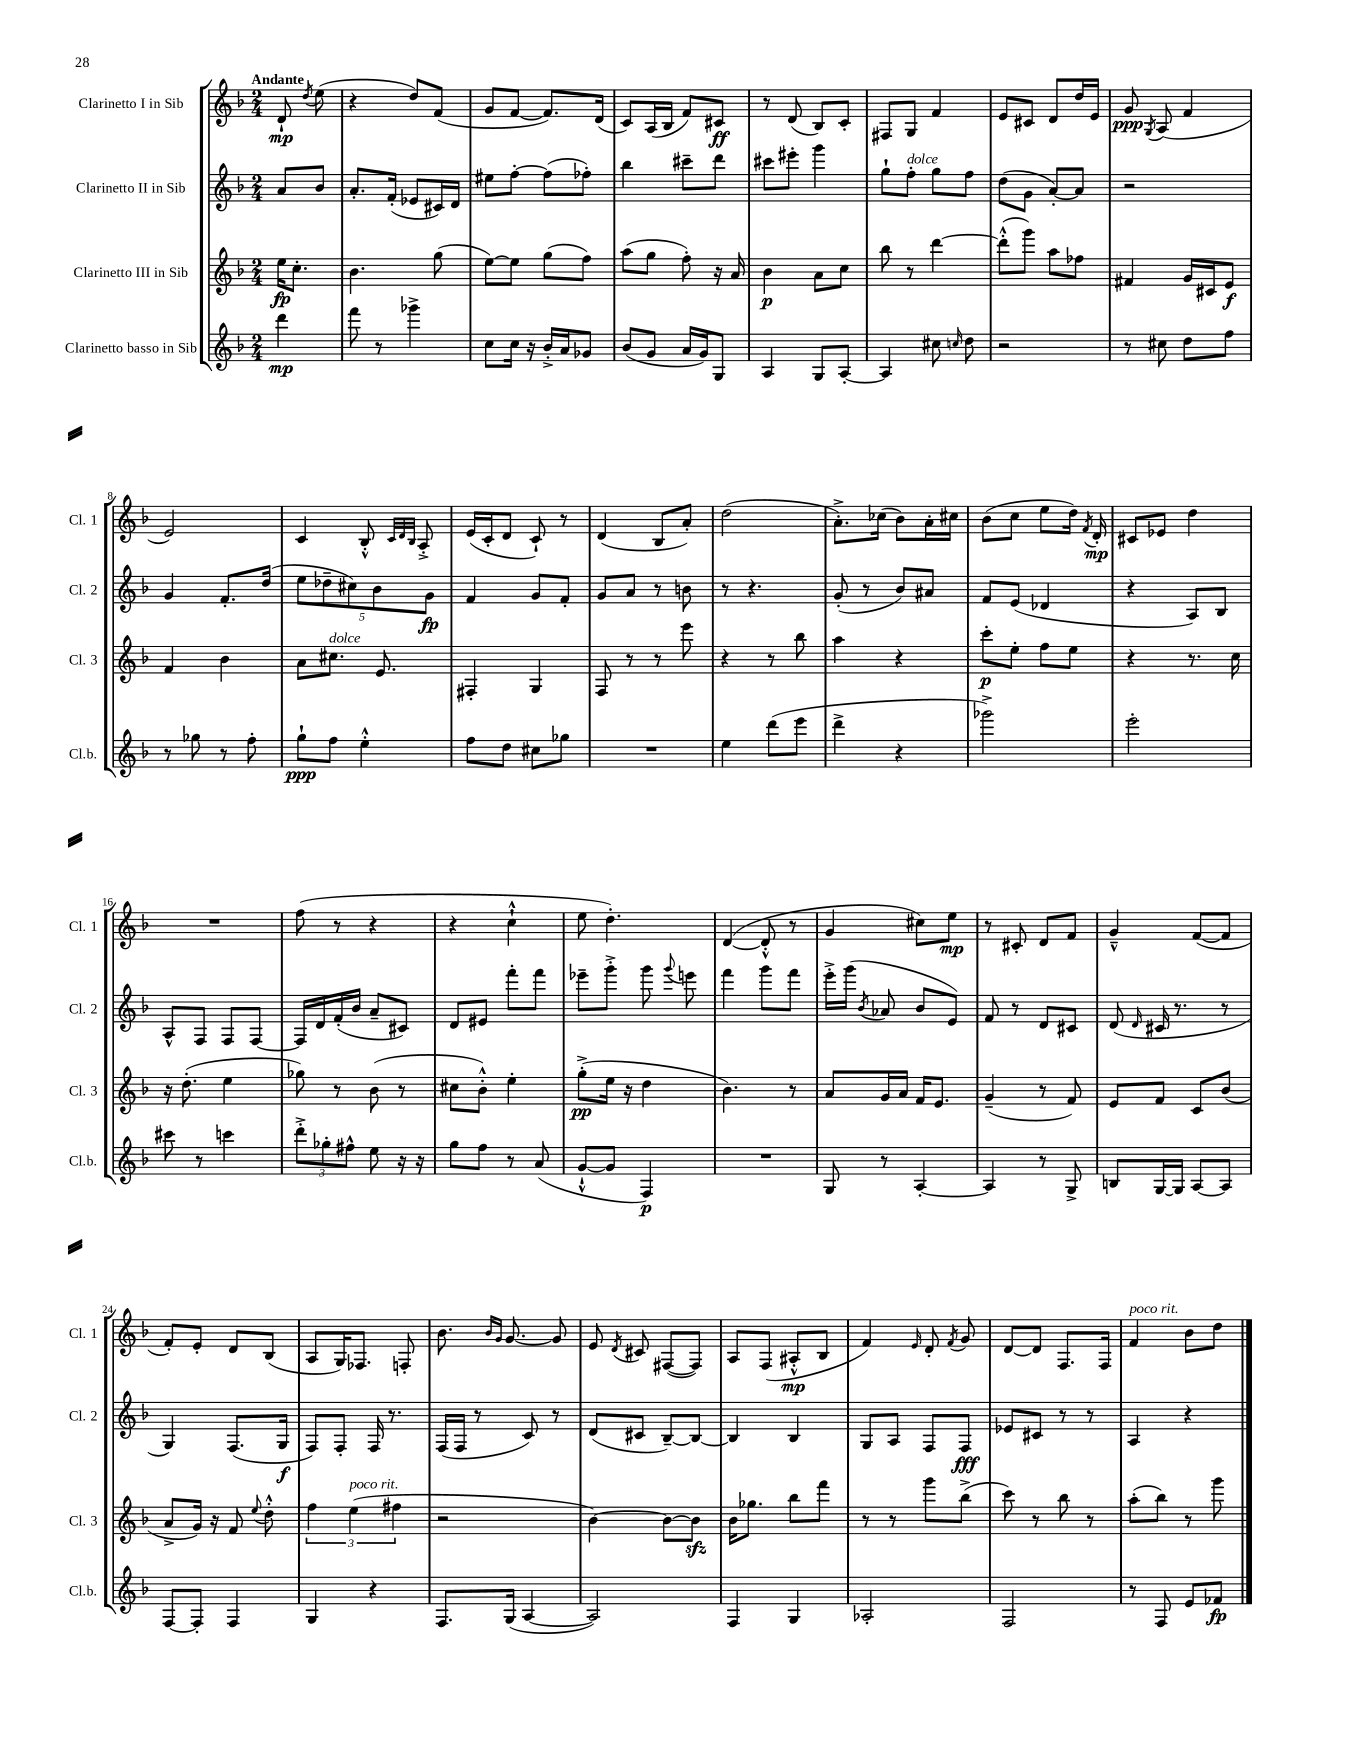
<<
\new StaffGroup <<
\new Staff = "s0" \with { instrumentName = "Clarinetto I in Sib" shortInstrumentName = "Cl. 1" } {
    \clef treble \key f \major \numericTimeSignature \time 2/4 \partial 4 \tempo "Andante"
    \autoBeamOff d'8-!\mp \acciaccatura { d''8 } e''8( |
    r4 d''8[) f'8]( |
    g'8[ f'8]~ f'8.[) d'16]( |
    c'8[) a16( bes16] f'8[) cis'8]\ff |
    r8 d'8( bes8[) c'8]-. |
    fis8[ g8] f'4 |
    e'8[ cis'8] d'8[ d''16 e'16] |
    g'8\ppp \acciaccatura { g8 } a8( f'4 |
    e'2) |
    c'4 bes8-.-^ \grace { c'32[ d'32 bes32] } a8-.-> |
    e'16[( c'16-. d'8] c'8-!) r8 |
    d'4( bes8[ a'8]-.) |
    d''2( |
    a'8.[-.->) ces''16]( bes'8[) a'16-. cis''16] |
    bes'8[( c''8] e''8[ d''16]) \acciaccatura { f'8 } d'16-.\mp |
    cis'8[ ees'8] d''4 |
    R2 |
    f''8( r8 r4 |
    r4 c''4-!-^ |
    e''8 d''4.-.) |
    d'4~( d'8-.-^ r8 |
    g'4 cis''8[) e''8]\mp |
    r8 cis'8-. d'8[ f'8] |
    g'4---^ f'8[~( f'8] |
    f'8[-.) e'8]-. d'8[ bes8]( |
    a8[ g16) fes8.] f8-. |
    bes'8. \grace { bes'16[ g'16] } g'8.~ g'8 |
    e'8 \acciaccatura { d'8 } cis'8 fis8[~( fis8]) |
    a8[ f8]( ais8[-.-^\mp bes8] |
    f'4) \grace { e'16 } d'8-. \acciaccatura { f'8 } g'8 |
    d'8[~ d'8] f8.[ f16] |
    f'4^\markup { \italic "poco rit." } bes'8[ d''8] \bar "|." |
}
\new Staff = "s1" \with { instrumentName = "Clarinetto II in Sib" shortInstrumentName = "Cl. 2" } {
    \clef treble \key f \major \numericTimeSignature \time 2/4 \partial 4
    \autoBeamOff a'8[ bes'8] |
    a'8.[-. f'16]-.( ees'8[ cis'16) d'16] |
    eis''8[ f''8]~-. f''8[( fes''8]-.) |
    bes''4 cis'''8[-- d'''8] |
    cis'''8[ eis'''8]-. g'''4 |
    g''8[-! f''8]-.^\markup { \italic "dolce" } g''8[ f''8] |
    d''8[( g'8] a'8[~-.) a'8] |
    r2 |
    g'4 f'8.[-. d''16]( |
    \tuplet 5/4 { e''8[ des''8-- cis''8) bes'8 g'8]\fp } |
    f'4 g'8[ f'8]-. |
    g'8[ a'8] r8 b'8 |
    r8 r4. |
    g'8-.( r8 bes'8[) ais'8] |
    f'8[ e'8]( des'4 |
    r4 a8[) bes8] |
    a8[-^ f8] f8[ f8]~ |
    f16[ d'16 f'16-.( bes'16] a'8[-- cis'8]) |
    d'8[ eis'8] f'''8[-. f'''8] |
    ees'''8[-- g'''8]-.-> g'''8 \appoggiatura { g'''8 } e'''8 |
    f'''4 g'''8[ f'''8] |
    e'''16[-.-> g'''16]( \acciaccatura { bes'8 } aes'8 bes'8[ e'8]) |
    f'8 r8 d'8[ cis'8] |
    d'8( \grace { d'16 } cis'16 r8. r8 |
    g4) f8.[( g16]\f |
    f8[) f8]-. f16 r8. |
    f16[( f16] r8 c'8) r8 |
    d'8[( cis'8] bes8[~--) bes8]~ |
    bes4 bes4 |
    g8[ a8] f8[ f8]\fff |
    ees'8[ cis'8] r8 r8 |
    a4 r4 \bar "|." |
}
\new Staff = "s2" \with { instrumentName = "Clarinetto III in Sib" shortInstrumentName = "Cl. 3" } {
    \clef treble \key f \major \numericTimeSignature \time 2/4 \partial 4
    \autoBeamOff e''16[\fp c''8.]-. |
    bes'4. g''8( |
    e''8[~) e''8] g''8[( f''8]) |
    a''8[( g''8] f''8-.) r16 a'16 |
    bes'4\p a'8[ c''8] |
    bes''8 r8 d'''4~ |
    d'''8[-.-^( g'''8]) a''8[ fes''8] |
    fis'4 g'16[ cis'16 e'8]\f |
    f'4 bes'4 |
    a'8[ cis''8.]^\markup { \italic "dolce" } e'8. |
    fis4-. g4 |
    f8 r8 r8 e'''8 |
    r4 r8 bes''8 |
    a''4 r4 |
    c'''8[-.\p e''8]-. f''8[ e''8] |
    r4 r8. c''16 |
    r16 d''8.-.( e''4 |
    ges''8) r8 bes'8( r8 |
    cis''8[ bes'8]-.-^) e''4-. |
    g''8[-.->\pp( e''16] r16 d''4 |
    bes'4.) r8 |
    a'8[ g'16 a'16] f'16[ e'8.] |
    g'4--( r8 f'8) |
    e'8[ f'8] c'8[ bes'8]( |
    a'8[-> g'16]) r16 f'8 \appoggiatura { e''8 } d''8-.-^ |
    \tuplet 3/2 { f''4 e''4^\markup { \italic "poco rit." }( fis''4 } |
    r2 |
    bes'4~) bes'8[~ bes'8]\sfz |
    bes'16[ ges''8.] bes''8[ f'''8] |
    r8 r8 g'''8[ bes''8]->( |
    c'''8) r8 bes''8 r8 |
    a''8[-.( bes''8]) r8 g'''8 \bar "|." |
}
\new Staff = "s3" \with { instrumentName = "Clarinetto basso in Sib" shortInstrumentName = "Cl.b." } {
    \clef treble \key f \major \numericTimeSignature \time 2/4 \partial 4
    \autoBeamOff d'''4\mp |
    f'''8 r8 ges'''4-> |
    c''8[ c''16] r16 bes'16[-.-> a'16 ges'8] |
    bes'8[( g'8] a'16[ g'16) g8] |
    a4 g8[ a8]~-. |
    a4 cis''8 \grace { c''16 } d''8 |
    r2 |
    r8 cis''8 d''8[ f''8] |
    r8 ges''8 r8 f''8-. |
    g''8[-!\ppp f''8] e''4-.-^ |
    f''8[ d''8] cis''8[ ges''8] |
    R2 |
    e''4 d'''8[( e'''8] |
    d'''4-> r4 |
    ges'''2->) |
    e'''2-. |
    cis'''8 r8 c'''4 |
    \tuplet 3/2 { d'''8[-.-> ges''8-. fis''8]-^ } e''8 r16 r16 |
    g''8[ f''8] r8 a'8( |
    g'8[~-!-^ g'8] f4\p) |
    R2 |
    g8 r8 a4~-. |
    a4 r8 g8-> |
    b8[ g16~ g16] a8[~ a8] |
    f8[~ f8]-. f4 |
    g4 r4 |
    f8.[ g16]( a4~ |
    a2) |
    f4 g4 |
    aes2-. |
    f2 |
    r8 f8 e'8[ fes'8]\fp \bar "|." |
}
>>
>>
